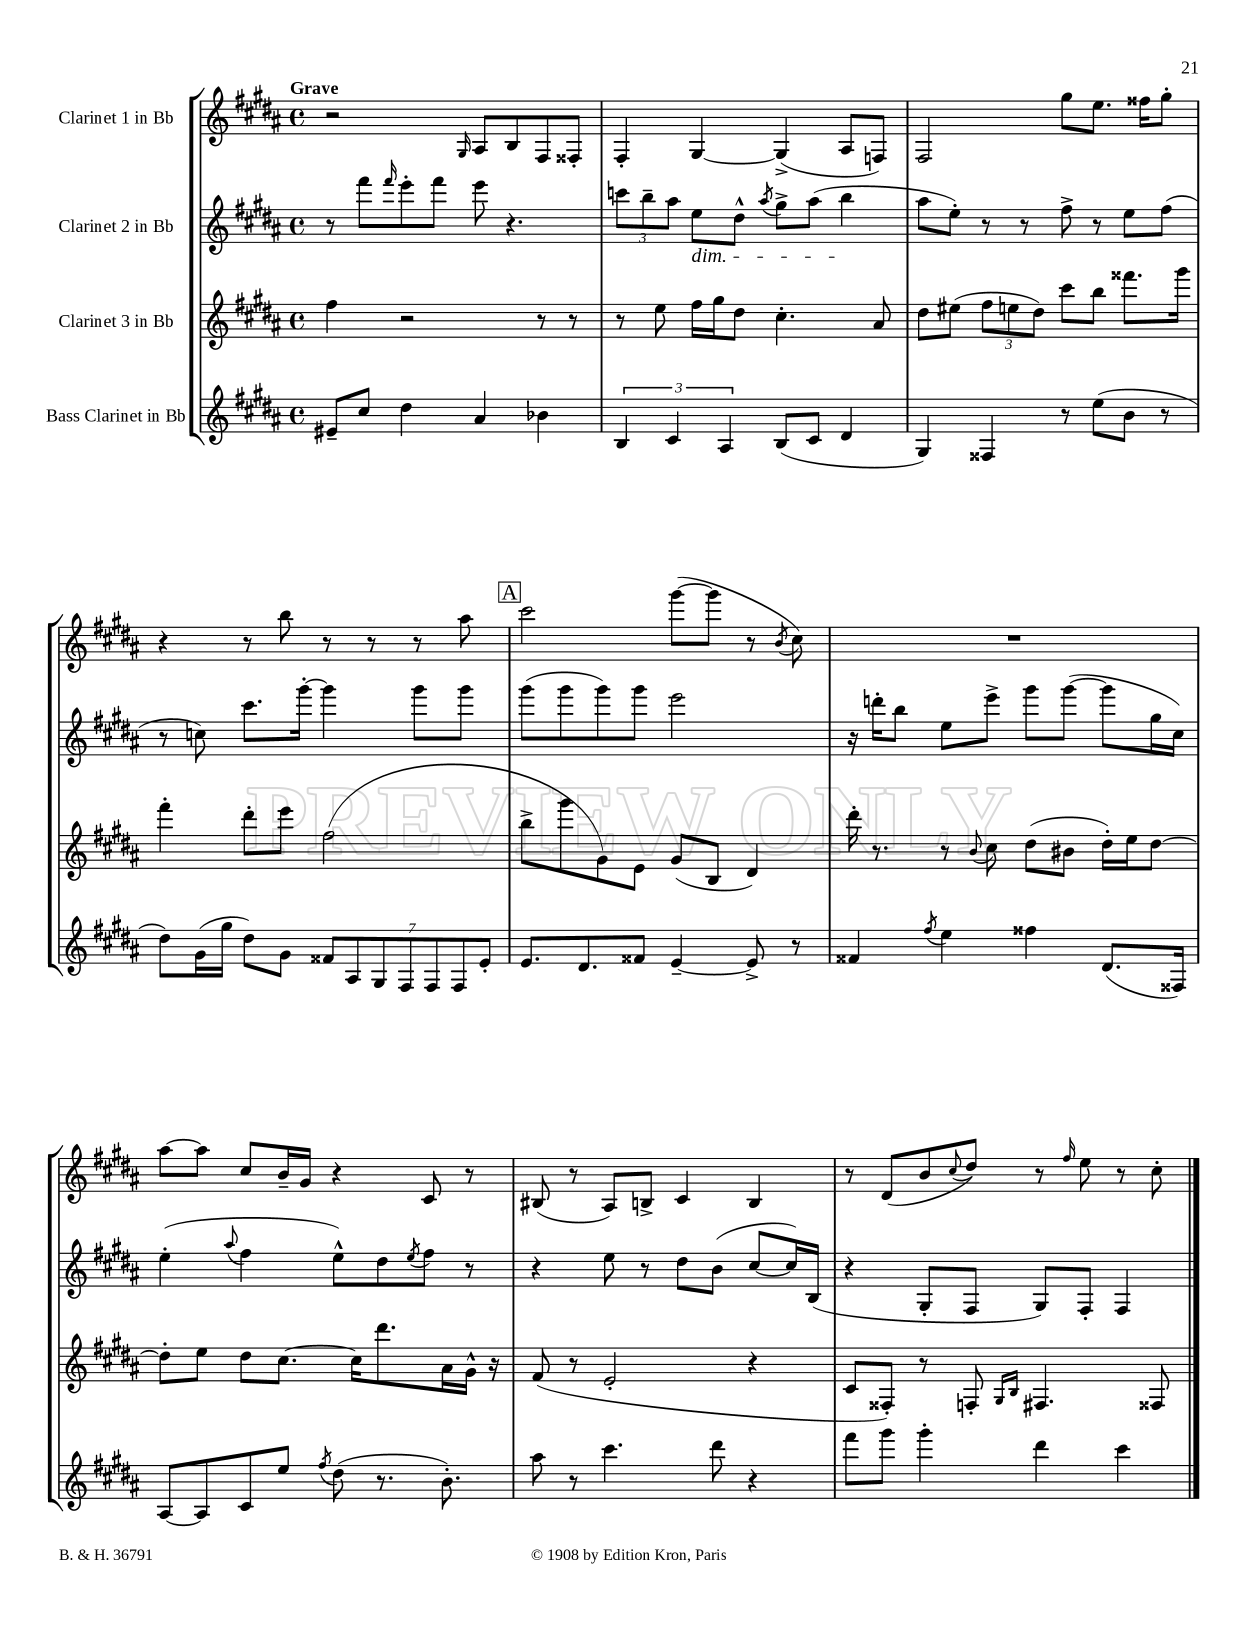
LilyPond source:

<<
\new StaffGroup <<
\new Staff = "s0" \with { instrumentName = "Clarinet 1 in Bb" } {
    \clef treble \key b \major \defaultTimeSignature \time 4/4 \tempo "Grave"
    r2 \grace { gis16 } ais8 b8 fis8 fisis8-. |
    fis4-. gis4~ gis4->( ais8 f8) |
    fis2 gis''8 e''8. fisis''16 gis''8-. |
    r4 r8 b''8 r8 r8 r8 ais''8 |
    \mark \markup { \box "A" } cis'''2 gis'''8~( gis'''8 r8 \acciaccatura { b'8 } cis''8) |
    R1 |
    ais''8~ ais''8 cis''8 b'16-- gis'16 r4 cis'8 r8 |
    bis8( r8 ais8) b8-> cis'4 b4 |
    r8 dis'8( b'8 \appoggiatura { cis''8 } dis''8) r8 \grace { fis''16 } e''8 r8 cis''8-. \bar "|." |
}
\new Staff = "s1" \with { instrumentName = "Clarinet 2 in Bb" } {
    \clef treble \key b \major \defaultTimeSignature \time 4/4
    r8 fis'''8 \grace { fis'''16 } e'''8-. fis'''8 e'''8 r4. |
    \tuplet 3/2 { c'''8 b''8-- ais''8 } e''8\dim dis''8-^ \acciaccatura { ais''8 } gis''8-> ais''8( b''4\! |
    ais''8 e''8-.) r8 r8 fis''8-> r8 e''8 fis''8( |
    r8 c''8) cis'''8. gis'''16~-. gis'''4 gis'''8 gis'''8 |
    \mark \markup { \box "A" } gis'''8( gis'''8 gis'''8) gis'''8 e'''2 |
    r16 d'''16-. b''8 e''8 e'''8-> gis'''8 gis'''8~( gis'''8 gis''16 cis''16) |
    e''4-.( \appoggiatura { ais''8 } fis''4 e''8-^) dis''8 \acciaccatura { e''8 } fis''8 r8 |
    r4 e''8 r8 dis''8 b'8( cis''8~ cis''16) b16( |
    r4 gis8-. fis8 gis8) fis8-. fis4 \bar "|." |
}
\new Staff = "s2" \with { instrumentName = "Clarinet 3 in Bb" } {
    \clef treble \key b \major \defaultTimeSignature \time 4/4
    fis''4 r2 r8 r8 |
    r8 e''8 fis''16 gis''16 dis''8 cis''4.-. ais'8 |
    dis''8 eis''8( \tuplet 3/2 { fis''8 e''8 dis''8) } cis'''8 b''8 fisis'''8. gis'''16 |
    fis'''4-. dis'''8-. e'''8 fis''2( |
    \mark \markup { \box "A" } b''8-> gis'''8 gis'8) e'8 gis'8( b8 dis'4) |
    dis'''16-. r8. r8 \appoggiatura { b'8 } cis''8 dis''8( bis'8 dis''16-.) e''16 dis''8~ |
    dis''8-. e''8 dis''8 cis''8.~ cis''16 dis'''8. ais'16 gis'16-^ r16 |
    fis'8( r8 e'2-. r4 |
    cis'8 fisis8-.) r8 f8-. \grace { gis16 b16 } fis4. fisis8 \bar "|." |
}
\new Staff = "s3" \with { instrumentName = "Bass Clarinet in Bb" } {
    \clef treble \key b \major \defaultTimeSignature \time 4/4
    eis'8-- cis''8 dis''4 ais'4 bes'4 |
    \tuplet 3/2 { b4 cis'4 ais4 } b8( cis'8 dis'4 |
    gis4) fisis4 r8 e''8( b'8 r8 |
    dis''8) gis'16( gis''16 dis''8) gis'8 \tuplet 7/4 { fisis'8 ais8 gis8 fis8 fis8 fis8 e'8-. } |
    \mark \markup { \box "A" } e'8. dis'8. fisis'8 e'4~-- e'8-> r8 |
    fisis'4 \acciaccatura { fis''8 } e''4 fisis''4 dis'8.( fisis16) |
    ais8~ ais8 cis'8 e''8 \acciaccatura { fis''8 } dis''8( r8. b'8.-.) |
    ais''8 r8 cis'''4. dis'''8 r4 |
    fis'''8 gis'''8 gis'''4-. dis'''4 cis'''4 \bar "|." |
}
>>
>>
\layout { \context { \Score \remove "Bar_number_engraver" } }
